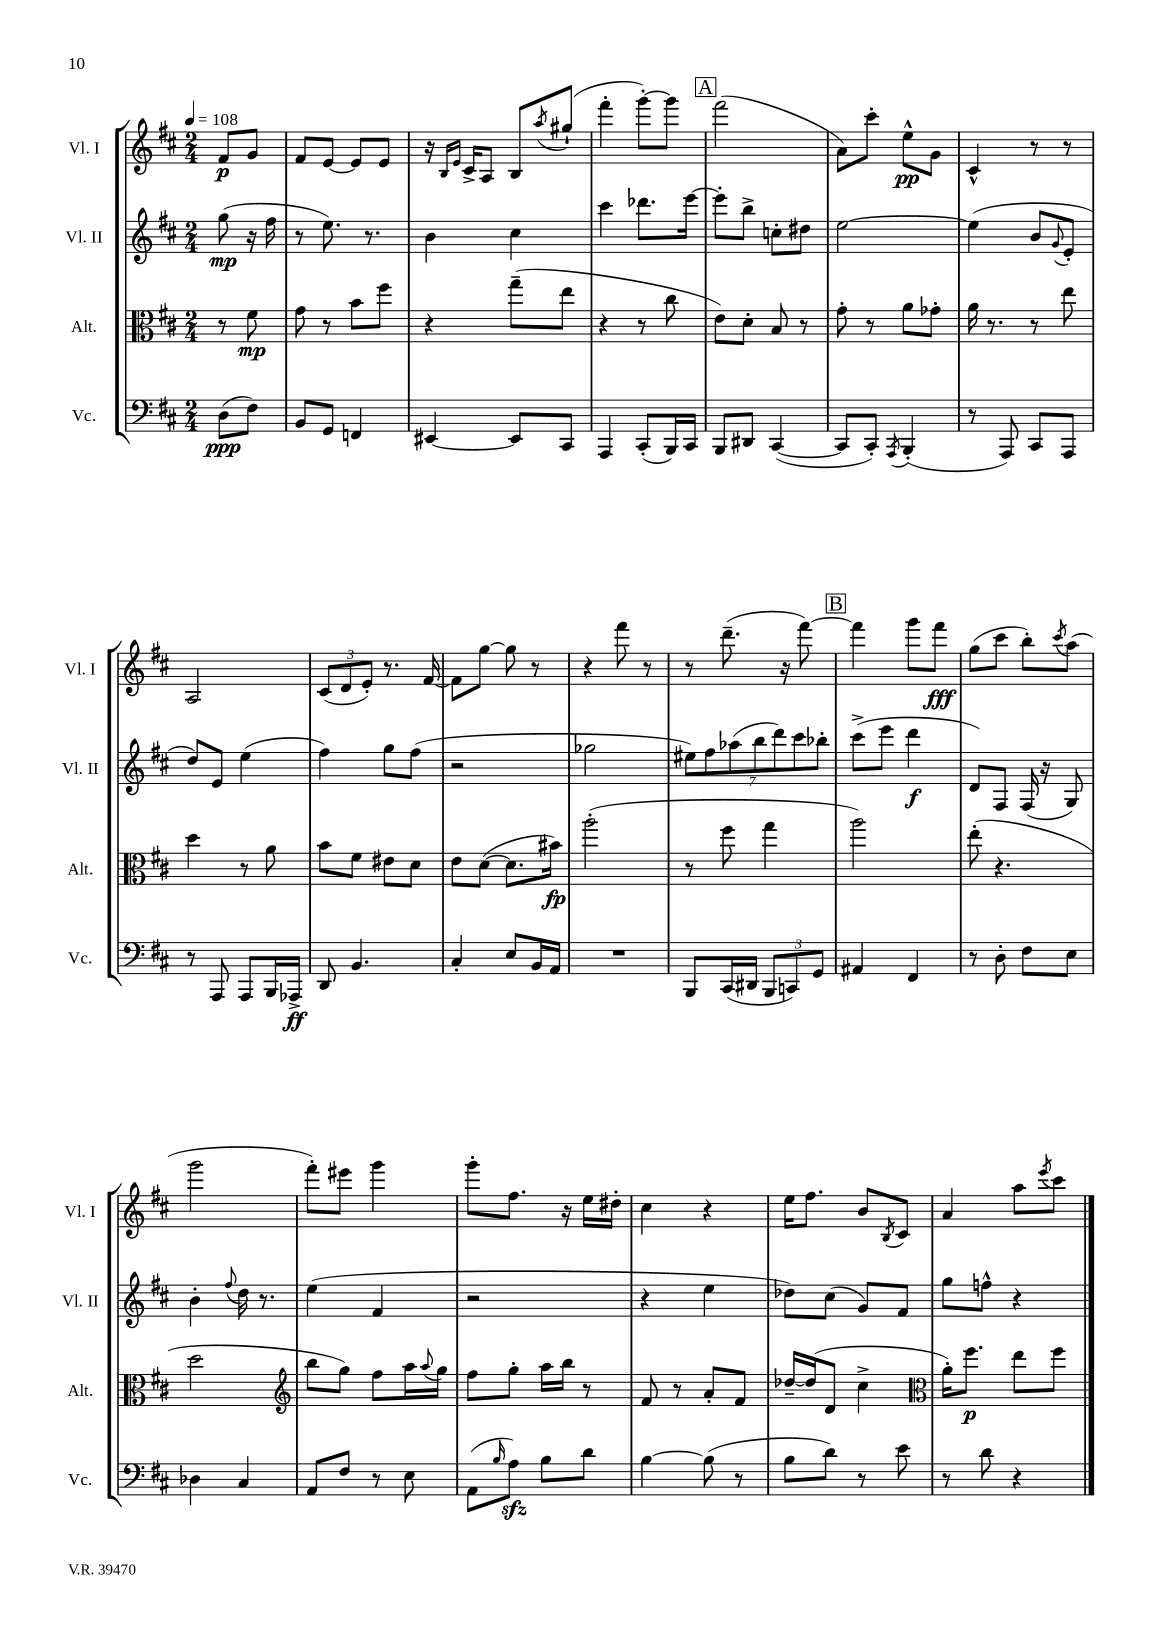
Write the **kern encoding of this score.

**kern	**dynam	**kern	**dynam	**kern	**dynam	**kern	**dynam
*part4	*part4	*part3	*part3	*part2	*part2	*part1	*part1
*staff4	*staff4	*staff3	*staff3	*staff2	*staff2	*staff1	*staff1
*I"Vc.	*	*I"Alt.	*	*I"Vl. II	*	*I"Vl. I	*
*I'Vc.	*	*I'Alt.	*	*I'Vl. II	*	*I'Vl. I	*
*clefF4	*	*clefC3	*	*clefG2	*	*clefG2	*
*k[f#c#]	*	*k[f#c#]	*	*k[f#c#]	*	*k[f#c#]	*
*M2/4	*	*M2/4	*	*M2/4	*	*M2/4	*
*MM108	*	*MM108	*	*MM108	*	*MM108	*
=	=	=	=	=	=	=	=
(8D\L	ppp	8r	.	(8gg\	mp	8f#/L	p
8F#\J)	.	8f#\	mp	16r	.	8g/J	.
.	.	.	.	16ff#\	.	.	.
=1	=1	=1	=1	=1	=1	=1	=1
8BB/L	.	8g\	.	8r	.	8f#/L	.
8GG/J	.	8r	.	8.ee\)	.	[8e/J	.
4FFn/	.	8b\L	.	.	.	8e/L]	.
.	.	.	.	8.r	.	.	.
.	.	8ff#\J	.	.	.	8e/J	.
=2	=2	=2	=2	=2	=2	=2	=2
[4EE#X/	.	4r	.	4b\	.	16r	.
.	.	.	.	.	.	16qqB/LL	.
.	.	.	.	.	.	16qqe/JJ	.
.	.	.	.	.	.	16c#^/KL	.
.	.	.	.	.	.	8A/J	.
8EE#/L]	.	(8gg~\L	.	4cc#\	.	8B/L	.
.	.	.	.	.	.	8qaa/	.
8CC#/J	.	8ee\J	.	.	.	(8gg#X`/J	.
=3	=3	=3	=3	=3	=3	=3	=3
4AAA/	.	4r	.	4ccc#\	.	4fff#'\	.
(8CC#'/L	.	8r	.	8.ddd-X\L	.	[8ggg'\L)	.
16BBB/L)	.	8cc#\	.	.	.	8ggg\J]	.
16CC#/JJ	.	.	.	[16eee\Jk	.	.	.
!!LO:REH:place=s1:t=A
=4	=4	=4	=4	=4	=4	=4	=4
8BBB/L	.	8e\L)	.	8eee'\L]	.	(2fff#\	.
8DD#X/J	.	8d'\J	.	8bb^\J	.	.	.
([4CC#/	.	8B/	.	8ccn'\L	.	.	.
.	.	8r	.	8dd#X\J	.	.	.
=5	=5	=5	=5	=5	=5	=5	=5
8CC#/L]	.	8g'\	.	[2ee\	.	8a\L)	.
8CC#'/J)	.	8r	.	.	.	8ccc#'\J	.
8qAAA/	.	.	.	.	.	.	.
(4BBB'/	.	8a\L	.	.	.	8ee^^\L	pp
.	.	8g-X'\J	.	.	.	8g\J	.
=6	=6	=6	=6	=6	=6	=6	=6
8r	.	16a\	.	(4ee\]	.	4c#^^/	.
.	.	8.r	.	.	.	.	.
8AAA/)	.	.	.	.	.	.	.
8CC#/L	.	8r	.	8b/L	.	8r	.
.	.	.	.	8qqg/	.	.	.
8AAA/J	.	8ee\	.	8e'/J	.	8r	.
!!LO:LB:g=z
=7	=7	=7	=7	=7	=7	=7	=7
8r	.	4dd\	.	8dd/L)	.	2A/	.
8AAA/	.	.	.	8e/J	.	.	.
8AAA/L	.	8r	.	(4ee\	.	.	.
16BBB/L	.	8a\	.	.	.	.	.
16AAA-X^/JJ	ff	.	.	.	.	.	.
=8	=8	=8	=8	=8	=8	=8	=8
8DD/	.	8b\L	.	4ff#\)	.	(12c#/L	.
.	.	.	.	.	.	12d/	.
4.BB/	.	8f#\J	.	.	.	.	.
.	.	.	.	.	.	12e'/J)	.
.	.	8e#X\L	.	8gg\L	.	8.r	.
.	.	8d\J	.	(8ff#\J	.	.	.
.	.	.	.	.	.	[16f#/	.
=9	=9	=9	=9	=9	=9	=9	=9
4C#'/	.	8e\L	.	2r	.	8f#\L]	.
.	.	([8d\J	.	.	.	[8gg\J	.
8E/L	.	8.d\L]	.	.	.	8gg\]	.
16BB/L	.	.	.	.	.	8r	.
16AA/JJ	.	16b#X\Jk)	fp	.	.	.	.
=10	=10	=10	=10	=10	=10	=10	=10
2r	.	(2aa'\	.	2gg-X\	.	4r	.
.	.	.	.	.	.	8fff#\	.
.	.	.	.	.	.	8r	.
=11	=11	=11	=11	=11	=11	=11	=11
8BBB/L	.	8r	.	14ee#X\L)	.	8r	.
.	.	.	.	14ff#\	.	.	.
(16CC#/L	.	8ff#\	.	.	.	(8.ddd~\	.
.	.	.	.	(14aa-X\	.	.	.
16DD#X/JJ	.	.	.	.	.	.	.
.	.	.	.	14bb\	.	.	.
12BBB/L	.	4gg\	.	.	.	.	.
.	.	.	.	14ddd\)	.	.	.
.	.	.	.	.	.	16r	.
12CCn/)	.	.	.	.	.	.	.
.	.	.	.	14ccc#\	.	.	.
.	.	.	.	.	.	[8fff#\)	.
12GG/J	.	.	.	.	.	.	.
.	.	.	.	14bb-X'\J	.	.	.
!!LO:REH:place=s1:t=B
=12	=12	=12	=12	=12	=12	=12	=12
4AA#X/	.	2aa\)	.	(8ccc#^\L	.	4fff#\]	.
.	.	.	.	8eee\J	.	.	.
4FF#/	.	.	.	4ddd\	f	8ggg\L	.
.	.	.	.	.	.	8fff#\J	fff
=13	=13	=13	=13	=13	=13	=13	=13
8r	.	(8ee'\	.	8d/L)	.	(8gg\L	.
8D'\	.	4.r	.	8F#/J	.	8ccc#\J	.
8F#\L	.	.	.	(16F#/	.	8bb'\L)	.
.	.	.	.	16r	.	.	.
.	.	.	.	.	.	8qccc#/	.
8E\J	.	.	.	8G/)	.	(8aa\J	.
!!LO:LB:g=z
=14	=14	=14	=14	=14	=14	=14	=14
4D-X\	.	2dd\	.	4b'\	.	2ggg\	.
.	.	.	.	8qqff#/	.	.	.
4C#/	.	.	.	16dd\	.	.	.
.	.	.	.	8.r	.	.	.
=15	=15	=15	=15	=15	=15	=15	=15
*	*	*clefG2	*	*	*	*	*
8AA/L	.	8bb\L	.	(4ee\	.	8fff#'\L)	.
8F#/J	.	8gg\J)	.	.	.	8eee#X\J	.
8r	.	8ff#\L	.	4f#/	.	4ggg\	.
8E\	.	16aa\L	.	.	.	.	.
.	.	8qqaa/	.	.	.	.	.
.	.	16gg\JJ	.	.	.	.	.
=16	=16	=16	=16	=16	=16	=16	=16
(8AA\L	.	8ff#\L	.	2r	.	8ggg'\L	.
16qqB/	.	.	.	.	.	.	.
8Azz\J)	.	8gg'\J	.	.	.	8.ff#\J	.
8B\L	.	16aa\LL	.	.	.	.	.
.	.	16bb\JJ	.	.	.	16r	.
8d\J	.	8r	.	.	.	16ee\LL	.
.	.	.	.	.	.	16dd#X'\JJ	.
=17	=17	=17	=17	=17	=17	=17	=17
[4B\	.	8f#/	.	4r	.	4cc#\	.
.	.	8r	.	.	.	.	.
(8B\]	.	8a'/L	.	4ee\	.	4r	.
8r	.	8f#/J	.	.	.	.	.
=18	=18	=18	=18	=18	=18	=18	=18
8B\L	.	[16dd-X~/LL	.	8dd-X\L)	.	16ee\KL	.
.	.	(16dd-/J]	.	.	.	8.ff#\J	.
8d\J)	.	8d/J	.	(8cc#\J	.	.	.
8r	.	4cc#^\	.	8g/L)	.	8b/L	.
.	.	.	.	.	.	8qB/	.
8e\	.	.	.	8f#/J	.	8c#/J	.
=19	=19	=19	=19	=19	=19	=19	=19
*	*	*clefC3	*	*	*	*	*
8r	.	16a'\KL)	.	8gg\L	.	4a/	.
.	.	8.ff#\J	p	.	.	.	.
8d\	.	.	.	8ffn^^\J	.	.	.
4r	.	8ee\L	.	4r	.	8aa\L	.
.	.	.	.	.	.	8qeee/	.
.	.	8ff#\J	.	.	.	8ccc#\J	.
==	==	==	==	==	==	==	==
*-	*-	*-	*-	*-	*-	*-	*-
